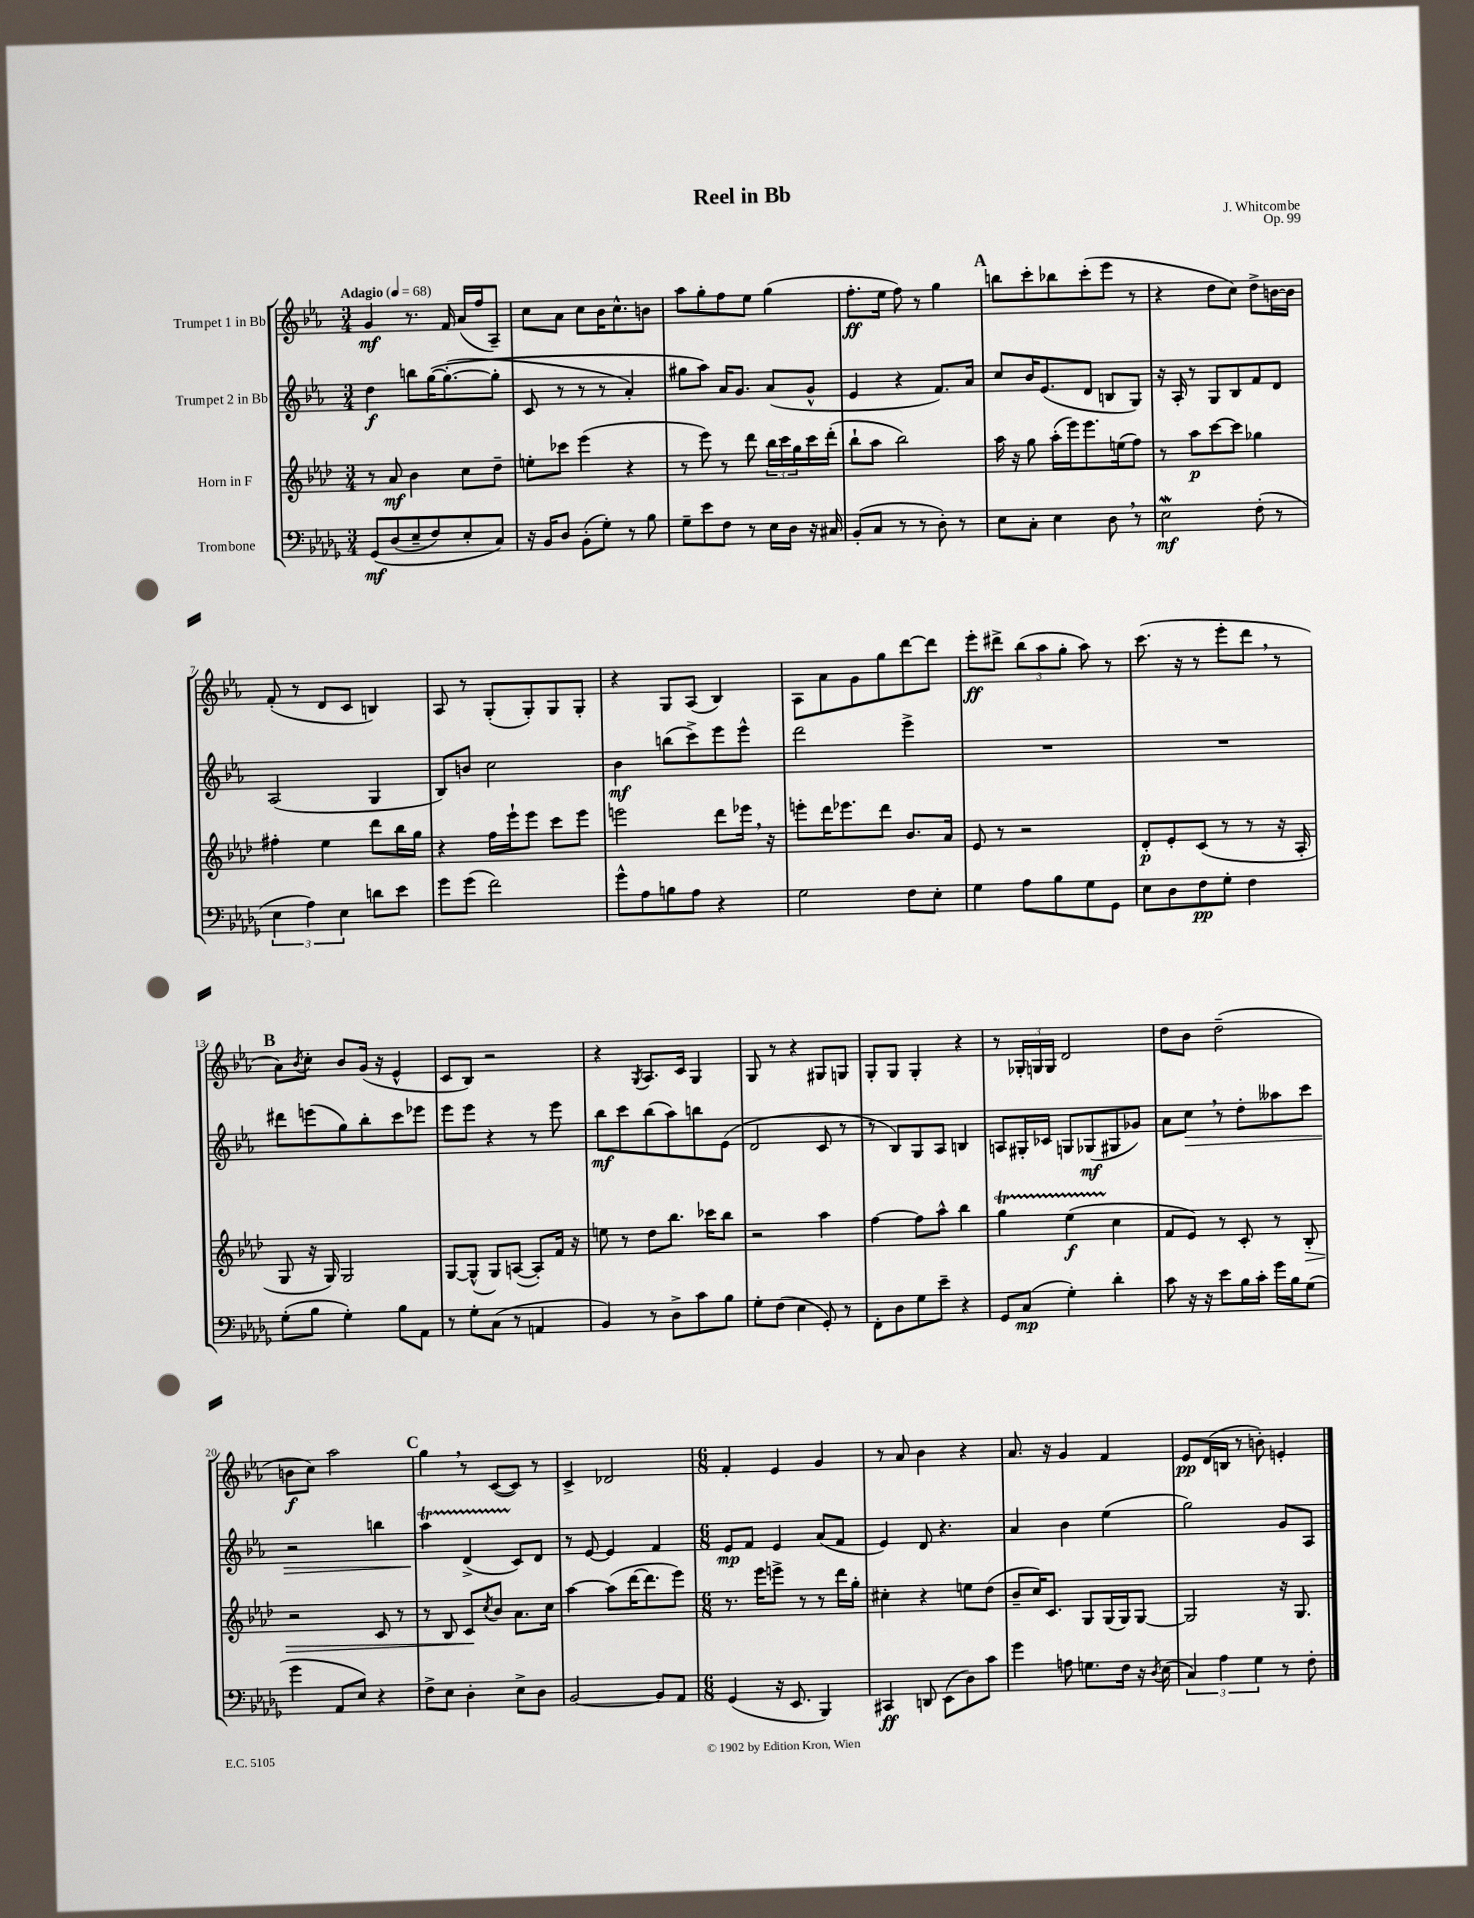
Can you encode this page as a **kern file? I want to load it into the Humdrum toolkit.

**kern	**kern	**kern	**kern
*staff4	*staff3	*staff2	*staff1
*clefF4	*clefG2	*clefG2	*clefG2
*k[b-e-a-d-g-]	*k[b-e-a-d-]	*k[b-e-a-]	*k[b-e-a-]
*M3/4	*M3/4	*M3/4	*M3/4
*MM68	*MM68	*MM68	*MM68
&(8GG-	8r	4dd	4g
(8D-	8a-	.	.
8E-~	4b-	8bb	8.r
8F)	.	&([16gg	.
.	.	(8.gg'_	16f
8E-'	8cc	.	(16a-
.	.	.	16ff
8C&)	8dd-~	8gg']	8A-~)
=	=	=	=
16r	8ee'	8c	8cc
16BB-	.	.	.
8D-	8ccc-	8r	8a-
(8BB-'	(4eee-	8r	8cc
8G-')	.	8r	16b-
.	.	.	8.cc^^
8r	4r	4a-')	.
8B-	.	.	8b
=	=	=	=
8G-~	8r	8gg#	8aa-
8e-	8eee-)	8aa-&)	8gg'
8F	8r	16a-	8ff
.	.	8.g	.
8r	8ddd-	.	8ee-
16E-	24bb-	(8a-	(4gg
.	24ccc	.	.
16D-	.	.	.
.	24gg	.	.
16r	16ccc	8g^^	.
16C#	(16ddd-'	.	.
=	=	=	=
(8BB-'	8bb-`	4e-	8.ff'
8C	8aa-	.	.
.	.	.	16ee-
8r	2bb-)	4r	8ff)
8r	.	.	8r
8D-')	.	8.f)	4gg
8r	.	.	.
.	.	16a-	.
=	=	=	=
8E-	16aa-	8cc	8bb
.	16r	.	.
8C'	8gg	16b-	8ccc'
.	.	(8.e-	.
4E-	(16aa-'	.	8bb-
.	16eee-)	.	.
.	8.eee-	8d	(8ccc'
8D-	.	8B	8eee-
.	(16ee	.	.
8r	8ff)	8G)	8r
=	=	=	=
2E-	8r	16r	4r
.	.	16A-'	.
.	8aa-	8r	.
.	[8ccc	8G	8dd
.	8ccc]	8B-	8cc)
(8F'	4gg-	8f	8dd^
8r	.	8d	[16b
.	.	.	16b]
=	=	=	=
6E-	4ff#'	(2A-	(8f'
.	.	.	8r
6A-)	.	.	.
.	4ee-	.	8d
6E-	.	.	.
.	.	.	8c
8d	8ddd-	4G	4B)
8e-	16bb-	.	.
.	16gg	.	.
=	=	=	=
8g-	4r	8B-)	8A-
(8g-	.	8b	8r
2f)	16ff	2cc	(8G'
.	16eee-`	.	.
.	8eee-	.	8G')
.	8ccc	.	8G
.	8eee-	.	8G'
=	=	=	=
8g-^^	2eee	4b-	4r
8A-	.	.	.
8B	.	(8bb	8G
8A-	.	8ccc^)	(8A-
4r	8ddd-	8eee-	4B-)
.	16eee-	8eee-^^	.
.	16r	.	.
=	=	=	=
2G-	8eee'	2ddd	8A-
.	16ddd-	.	8a-
.	8.eee-	.	.
.	.	.	8g
.	8ddd-	.	8gg
8F	8.b-	4eee-^	[8ddd
8E-'	.	.	8ddd]
.	16a-	.	.
=	=	=	=
4G-	8e-	2.r	8eee-'
.	8r	.	8ddd#^
8A-	2r	.	(12bb-
.	.	.	12aa-
8B-	.	.	.
.	.	.	12gg'
8G-	.	.	8aa-)
8GG-	.	.	8r
=	=	=	=
8E-	8d-'	2.r	(8.ccc
8D-	8e-'	.	.
.	.	.	16r
8F	(8c	.	8r
8G-'	8r	.	8eee-'
4F	8r	.	8ddd
.	16r	.	8r
.	16A-'	.	.
=	=	=	=
(8G-'	8G	8ddd#	8a-)
.	.	.	8qb-
8B-	16r	(8eee	8cc'
.	16G)	.	.
4G-')	2G	8gg)	8b-
.	.	8bb-'	(16g
.	.	.	16r
8B-	.	8ccc	4e-^^
8AA-	.	8eee-	.
=	=	=	=
8r	[8G	8eee-	8c
8G-'	(8G^^]	8eee-	8B-)
(8C	8G)	4r	2r
8r	([8A	.	.
4AA	8A'])	8r	.
.	16f	8eee-	.
.	16r	.	.
=	=	=	=
4BB-)	8ee	8bb-	4r
.	8r	8ccc	.
.	.	.	8qG
8r	8dd-	(8bb-	8.A-
8D-^	8.bb-	8aa-)	.
.	.	.	16c
8c	.	8bb	4G
.	16ccc-	.	.
8B-	8bb-	(8e-	.
=	=	=	=
8G-'	2r	2d	8G
(8F	.	.	8r
4E-	.	.	4r
8GG-')	4aa-	8c	8G#
8r	.	8r	8G
=	=	=	=
8FF'	[4ff	8r	8G'
8D-	.	8B-)	8G
8G-	8ff]	8G	4G'
8e-~	8aa-^^	8A-	.
4r	4bb-	4B	4r
=	=	=	=
8GG-	4gg	8A	8r
(8C	.	16G#'	24G-'
.	.	.	24G
.	.	16c-	.
.	.	.	24G
4G-')	(4ee-	8G	2d
.	.	(8G-	.
4d-'	4cc	8G#	.
.	.	8g-)	.
=	=	=	=
8c	8f	8a-	8dd
16r	8e-)	8cc	8b-
16r	.	.	.
8e-	8r	8r	(2dd~
16B-	8c'	8dd'	.
16c'	.	.	.
16g-	8r	8aa--	.
16B-	.	.	.
(8G-	8B-'	8ccc	.
=	=	=	=
4g-	2r	2r	8b
.	.	.	8cc)
8AA-	.	.	2aa-
8E-)	.	.	.
4r	8c	4bb	.
.	8r	.	.
=	=	=	=
8F^	8r	4aa-	4gg
8E-	8B-	.	.
4D-'	8c	(4d^	8r
.	8qcc	.	.
.	8b-	.	([8c
8E-^	8.a-	8c)	8c])
8D-	.	8d	8r
.	16cc	.	.
=	=	=	=
[2BB-	[4aa-	8r	4c^
.	.	[8e-	.
.	(8aa-]	4e-]	2d-
.	[16ddd-	.	.
.	8.ddd-]	.	.
8BB-]	.	4f	.
8AA-	8eee-)	.	.
=	=	=	=
*M6/8	*M6/8	*M6/8	*M6/8
(4GG-	8.r	8e-	4f'
.	.	8f	.
.	16eee-	.	.
16r	8eee^	4e-	4e-
8.EE-	.	.	.
.	8r	.	.
4BBB-)	8r	(8a-	4g
.	16ddd-	8f	.
.	16gg'	.	.
=	=	=	=
4CC#	4cc#'	4e-)	8r
.	.	.	8a-
8DD	4r	8d	4b-
(8EE-	.	4.r	.
8D-)	8ee	.	4r
8c	(8dd-	.	.
=	=	=	=
4g-	8b-~	4a-	8.a-
.	16cc)	.	.
.	8.c	.	16r
8A	.	4b-	4g
8.G	8G	.	.
.	(16G	(4ee-	4f
16F	16G)	.	.
16r	[8G	.	.
8qD-	.	.	.
(16E-	.	.	.
=	=	=	=
6C)	2G]	2gg)	8e-
.	.	.	(16d
6A-	.	.	.
.	.	.	16B
.	.	.	8r
6G-	.	.	.
.	.	.	8b')
8r	16r	8g	4e'
.	8.G	.	.
8F'	.	8A-	.
==	==	==	==
*-	*-	*-	*-
